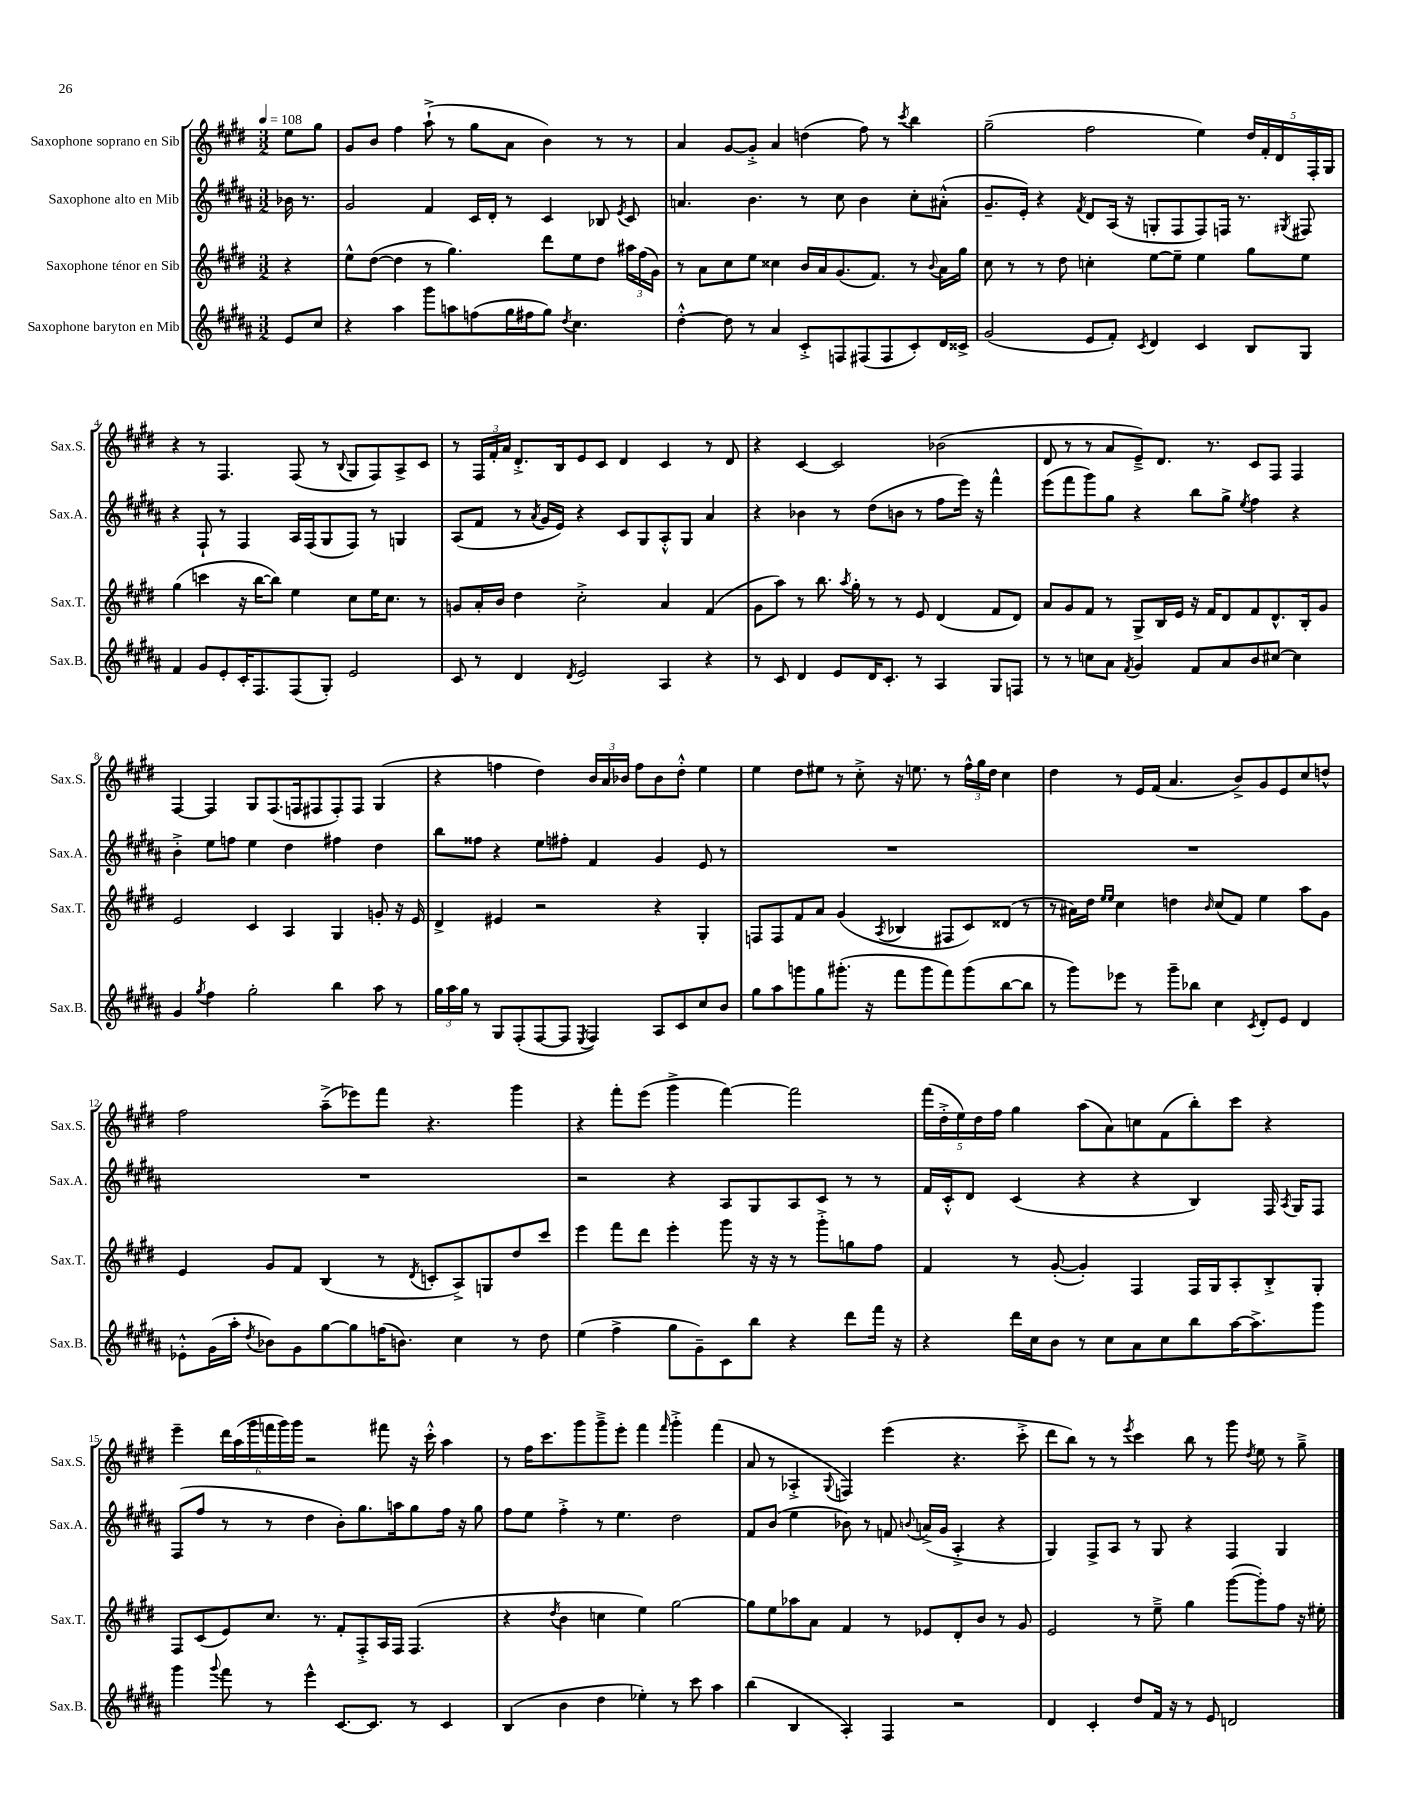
<<
\new StaffGroup <<
\new Staff = "s0" \with { instrumentName = "Saxophone soprano en Sib" shortInstrumentName = "Sax.S." } {
    \clef treble \key e \major \numericTimeSignature \time 3/2 \partial 4 \tempo 4 = 108
    \autoBeamOff e''8[ gis''8] |
    gis'8[ b'8] fis''4 a''8-!->( r8 gis''8[ a'8] b'4) r8 r8 |
    a'4 gis'8[~ gis'8]-.-> a'4 d''4( fis''8) r8 \acciaccatura { cis'''8 } b''4 |
    gis''2--( fis''2 e''4) \tuplet 5/4 { dis''16[ fis'16-. dis'16 fis16-. gis16] } |
    r4 r8 fis4. fis8( r8 \appoggiatura { b8 } gis8[ fis8) a8-> cis'8] |
    r8 \tuplet 3/2 { fis16[ fis'16-. a'16] } dis'8.[-.-> b16 e'8 cis'8] dis'4 cis'4 r8 dis'8 |
    r4 cis'4~ cis'2 bes'2( |
    dis'8 r8 r8 a'8[ e'8--->) dis'8.] r8. cis'8[ fis8] fis4 |
    fis4~ fis4 gis8[ fis8.( f16 fis8 fis8-.) fis8] gis4( |
    r4 f''4 dis''4) \tuplet 3/2 { b'16[ a'16 bes'16] } f''8[ bes'8 dis''8]-.-^ e''4 |
    e''4 dis''8[ eis''8] r8 cis''8-.-> r16 e''8. r8 \tuplet 3/2 { fis''16[-^ gis''16 dis''16] } cis''4 |
    dis''4 r8 e'16[ fis'16]( a'4. b'8[->) gis'8 e'8 cis''8 d''8]-^ |
    fis''2 a''8[--->( ees'''8) fis'''8] r4. gis'''4 |
    r4 fis'''8[-. e'''8]( gis'''4-> fis'''4~) fis'''2 |
    \tuplet 5/4 { fis'''16[( dis''16-.-> e''16) dis''16 fis''16] } gis''4 a''8[( a'8) c''8 fis'8( b''8-.) cis'''8] r4 |
    e'''4-- \tuplet 6/4 { dis'''16[ a''16( gis'''16 f'''16 gis'''16) gis'''16] } r2 fis'''8 r16 cis'''16-.-^ a''4 |
    r8 fis''16[ cis'''8. gis'''8 gis'''8---> e'''8]-. fis'''4 \grace { fis'''16 } gis'''4-.-> fis'''4( |
    a'8 r8 aes4-.-> \appoggiatura { gis8 } f4) e'''4( r4. cis'''8-.-> |
    dis'''8[ b''8]) r8 r8 \acciaccatura { e'''8 } cis'''4 b''8 r8 gis'''8 \acciaccatura { dis''8 } e''8 r8 gis''8---> \bar "|." |
}
\new Staff = "s1" \with { instrumentName = "Saxophone alto en Mib" shortInstrumentName = "Sax.A." } {
    \clef treble \key b \major \numericTimeSignature \time 3/2 \partial 4
    \autoBeamOff bes'16 r8. |
    gis'2 fis'4 cis'16[ dis'16]-. r8 cis'4 bes8 \acciaccatura { e'8 } cis'8 |
    a'4. b'4. r8 cis''8 b'4 cis''8[-. ais'8]-.-^( |
    gis'8.[-- e'16]-.) r4 \acciaccatura { fis'8 } dis'8[ ais16]( r16 g8[-. fis8 fis8) f16] r8. \acciaccatura { gis8 } fis8 |
    r4 fis8-! r8 fis4 ais16[ fis16( gis8 fis8]) r8 g4 |
    ais8[( fis'8] r8 \acciaccatura { ais'8 } gis'16[ e'16]) r4 cis'8[ gis8 ais8-.-^ gis8] ais'4 |
    r4 bes'4 r8 dis''8[( b'8] r8 fis''8[ e'''16]) r16 fis'''4-^ |
    e'''8[( fis'''8 gis'''8) gis''8] r4 b''8[ gis''8]-> \acciaccatura { e''8 } fis''4 r4 |
    b'4-.-> e''8[ f''8] e''4 dis''4 fis''4 dis''4 |
    b''8[ fisis''8] r4 e''8[ fis''8]-. fis'4 gis'4 e'8 r8 |
    R1. |
    R1. |
    R1. |
    r2 r4 ais8[ gis8 ais8 cis'8] r8 r8 |
    fis'16[ cis'16-.-^ dis'8] cis'4( r4 r4 b4) fis16 \acciaccatura { ais8 } gis16[ fis8] |
    fis8[( fis''8] r8 r8 dis''4 b'8[-.) gis''8. a''16 gis''8 fis''16] r16 gis''8 |
    fis''8[ e''8] fis''4-.-> r8 e''4. dis''2 |
    fis'8[ b'8]( e''4 bes'8) r8 f'8 \appoggiatura { b'8 } a'16[->( gis'16] ais4-.-> r4 |
    gis4) fis8[-> ais8] r8 gis8 r4 fis4 gis4 \bar "|." |
}
\new Staff = "s2" \with { instrumentName = "Saxophone ténor en Sib" shortInstrumentName = "Sax.T." } {
    \clef treble \key e \major \numericTimeSignature \time 3/2 \partial 4
    \autoBeamOff r4 |
    e''8[-^ dis''8]~( dis''4 r8 gis''4.) dis'''8[ e''8 dis''8] \tuplet 3/2 { ais''16[ fis''16( gis'16]) } |
    r8 a'8[ cis''8 e''8] cisis''4 b'16[ a'16 gis'8.( fis'8.]) r8 \appoggiatura { b'8 } a'16[ gis''16] |
    cis''8 r8 r8 dis''8 c''4-. e''8[~ e''8]-- e''4 gis''8[ e''8] |
    gis''4( c'''4 r16 b''16[~ b''8]) e''4 cis''8[ e''16 cis''8.] r8 |
    g'8[ a'16-. b'16] dis''4 cis''2-.-> a'4 fis'4( |
    gis'8[ a''8]) r8 b''8. \acciaccatura { a''8 } gis''16-. r8 r8 e'8 dis'4( fis'8[ dis'8]) |
    a'8[ gis'8 fis'8] r8 gis8[-> b16 e'16] r16 fis'16[ dis'8 fis'8 dis'8.-^ b16-. gis'8] |
    e'2 cis'4 a4 gis4 g'8-. r16 e'16 |
    dis'4-> eis'4 r2 r4 gis4-. |
    f8[ f8 fis'8 a'8] gis'4( \acciaccatura { a8 } bes4 fis8[ cis'8) disis'8]( r8 |
    r8 ais'16[) dis''16] \grace { e''16[ e''16] } cis''4 d''4 \grace { b'16 } cis''8[( fis'8]) e''4 a''8[ gis'8] |
    e'4 gis'8[ fis'8] b4( r8 \acciaccatura { dis'8 } c'8[-. a8->) g8 dis''8 cis'''8] |
    e'''4 fis'''8[ dis'''8] e'''4-. gis'''8 r16 r16 r8 gis'''8[-.-> g''8 fis''8] |
    fis'4 r8 gis'8~-.( gis'4-.) fis4 fis16[ gis16 a8-. b8-.-> gis8]-. |
    fis8[ cis'8( e'8) cis''8.] r8. fis'8[-. fis8-.-> a16 fis16] fis4.( |
    r4 \acciaccatura { dis''8 } b'4 c''4 e''4) gis''2~ |
    gis''8[ e''8 aes''8 a'8] fis'4 r8 ees'8[ dis'8-. b'8] r8 gis'8 |
    e'2 r8 e''8---> gis''4 gis'''8[~( gis'''8-.) fis''8] r16 eis''16-. \bar "|." |
}
\new Staff = "s3" \with { instrumentName = "Saxophone baryton en Mib" shortInstrumentName = "Sax.B." } {
    \clef treble \key b \major \numericTimeSignature \time 3/2 \partial 4
    \autoBeamOff e'8[ cis''8] |
    r4 ais''4 gis'''8[ a''8 f''8( gis''16 fis''16 gis''8]) \acciaccatura { dis''8 } cis''4. |
    dis''4~-.-^ dis''8 r8 ais'4 cis'8[-.-> f8 fis8( fis8 cis'8-.) dis'16 cisis'16]-> |
    gis'2( e'8[ fis'8]-.) \acciaccatura { cis'8 } dis'4 cis'4 b8[ gis8] |
    fis'4 gis'8[ e'8-. cis'16-. fis8. fis8( gis8]-.) e'2 |
    cis'8 r8 dis'4 \acciaccatura { dis'8 } e'2 ais4 r4 |
    r8 cis'8 dis'4 e'8[ dis'16 cis'8.]-. r8 ais4 gis8[ f8] |
    r8 r8 c''8[ ais'8] \acciaccatura { fis'8 } gis'4 fis'8[ ais'8 b'8 cis''8]~ cis''4 |
    gis'4 \acciaccatura { gis''8 } fis''4 gis''2-. b''4 ais''8 r8 |
    \tuplet 3/2 { gis''16[ ais''16 gis''16] } r8 gis8[ fis8-.( fis8~ fis8] \acciaccatura { e8 } fis4) ais8[ cis'8 cis''8 b'8] |
    gis''8[ ais''8 g'''8 gis''8 gis'''8.]-.( r16 fis'''8[ gis'''8 fis'''8) gis'''8( b''8~ b''8] |
    r8 gis'''8[) ees'''8] r8 gis'''8[-- bes''8] cis''4 \acciaccatura { cis'8 } dis'8[-. e'8] dis'4 |
    ees'8[-.-^ gis'16( ais''16]-. \acciaccatura { dis''8 } bes'8[) gis'8 gis''8~ gis''8 f''16( b'8.]) cis''4 r8 dis''8 |
    e''4( fis''4-> gis''8[ gis'8--) cis'8 b''8] r4 dis'''8[ fis'''16] r16 |
    r4 dis'''16[ cis''16 b'8] r8 cis''8[ ais'8 cis''8 b''8 ais''16~ ais''8.-> gis'''8] |
    gis'''4 \appoggiatura { gis'''8 } fis'''8 r8 e'''4-^ cis'8.[~ cis'8.] r8 cis'4 |
    b4( b'4 dis''4 ees''4-.) r8 cis'''8 ais''4 |
    b''4( b4 ais4-.) fis4 r2 |
    dis'4 cis'4-. dis''8[ fis'16] r16 r8 e'8 d'2 \bar "|." |
}
>>
>>
